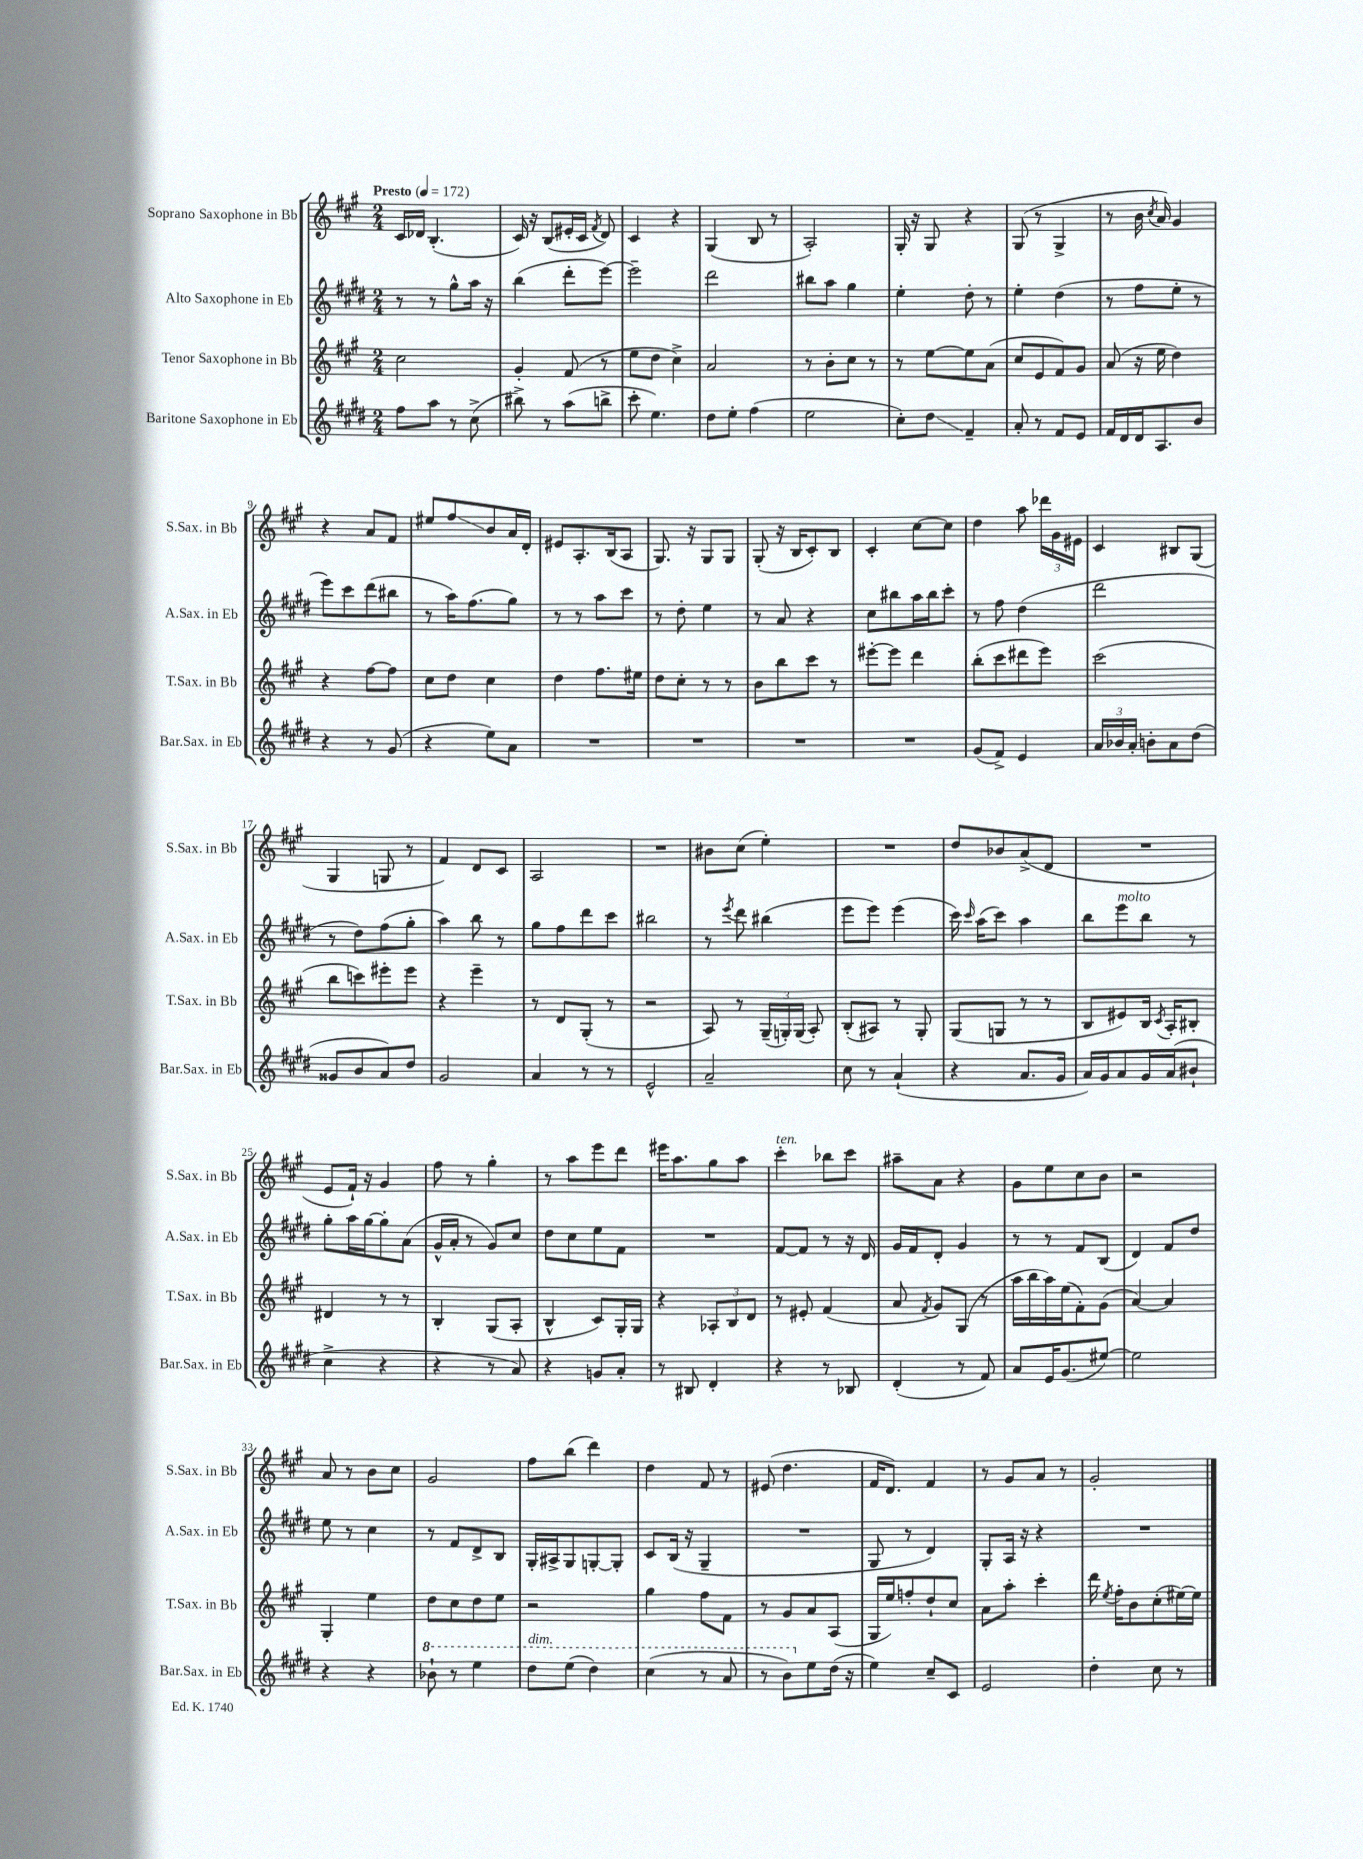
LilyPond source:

<<
\new StaffGroup <<
\new Staff = "s0" \with { instrumentName = "Soprano Saxophone in Bb" shortInstrumentName = "S.Sax. in Bb" } {
    \clef treble \key a \major \numericTimeSignature \time 2/4 \tempo "Presto" 4 = 172
    \autoBeamOff cis'16[ des'16] b4.-.( |
    cis'16) r16 b8[( eis'16-. cis'16] \acciaccatura { fis'8 } d'8) |
    cis'4 r4 |
    gis4( b8 r8 |
    a2-.) |
    gis16-. r16 gis8 r4 |
    gis8( r8 gis4-> |
    r8 b'16 \acciaccatura { cis''8 } a'16) gis'4 |
    r4 a'8[ fis'8] |
    eis''8[ fis''8\glissando b'8 a'16 d'16]-. |
    eis'8[ a8.-. b16( a8] |
    gis8.) r16 gis8[ gis8] |
    gis8-.( r16 b16[ cis'8-.) b8] |
    cis'4-. cis''8[~ cis''8] |
    d''4 a''8 \tuplet 3/2 { des'''16[ gis'16 eis'16] } |
    cis'4 bis8[ gis8]( |
    gis4 g8 r8 |
    fis'4) d'8[ cis'8] |
    a2 |
    R2 |
    bis'8[ cis''8]( e''4-.) |
    R2 |
    d''8[ bes'8 a'8->( d'8] |
    R2 |
    e'8[ fis'16]-!) r16 gis'4 |
    fis''8 r8 gis''4-. |
    r8 a''8[ e'''8 d'''8] |
    eis'''16[ a''8. gis''8 a''8] |
    cis'''4-.^\markup { \italic "ten." } bes''8[ cis'''8] |
    ais''8[-- a'8] r4 |
    gis'8[ e''8 cis''8 b'8] |
    r2 |
    a'8 r8 b'8[ cis''8] |
    gis'2 |
    fis''8[ b''8]( d'''4) |
    d''4 fis'8 r8 |
    eis'8( d''4. |
    fis'16[ d'8.]) fis'4 |
    r8 gis'8[ a'8] r8 |
    gis'2-. \bar "|." |
}
\new Staff = "s1" \with { instrumentName = "Alto Saxophone in Eb" shortInstrumentName = "A.Sax. in Eb" } {
    \clef treble \key e \major \numericTimeSignature \time 2/4
    \autoBeamOff r8 r8 gis''8[-^ a''16] r16 |
    b''4( dis'''8[-. e'''8]~) |
    e'''2-- |
    dis'''2 |
    bis''8[ a''8] gis''4 |
    e''4-. dis''8-. r8 |
    e''4-. dis''4( |
    r8 fis''8[ e''8]-. r8 |
    e'''8[) cis'''8 dis'''8( bis''8] |
    r8 a''16[) fis''8.( gis''8]) |
    r8 r8 a''8[ cis'''8] |
    r8 dis''8-. e''4 |
    r8 a'8 r4 |
    cis''8[ bis''8 a''16 bis''16 cis'''8]-. |
    r8 fis''8 dis''4( |
    dis'''2 |
    r8 dis''8[) fis''8( gis''8]-. |
    a''4) b''8 r8 |
    gis''8[ fis''8 dis'''8 cis'''8] |
    bis''2 |
    r8 \acciaccatura { e'''8 } dis'''8 bis''4( |
    e'''8[ e'''8]) e'''4( |
    cis'''16) \grace { cis'''16 } a''16[( cis'''8]) a''4 |
    b''8[ e'''8^\markup { \italic "molto" } b''8] r8 |
    gis''8[-. a''16 gis''16~ gis''8-. a'8]( |
    gis'16[-^ a'16]-. r8 gis'8[) cis''8] |
    dis''8[ cis''8 e''8 fis'8] |
    R2 |
    fis'8[~ fis'8] r8 r16 dis'16 |
    gis'16[ fis'16 dis'8]-. gis'4 |
    r8 r8 fis'8[ b8]( |
    dis'4) fis'8[ dis''8] |
    e''8 r8 cis''4 |
    r8 fis'8[ dis'8-> b8] |
    gis16[-. ais16-> gis8 g8~-. g8]-. |
    cis'8[ b16]( r16 gis4-- |
    R2 |
    gis8 r8 dis'4) |
    gis8[-. a16] r16 r4 |
    R2 \bar "|." |
}
\new Staff = "s2" \with { instrumentName = "Tenor Saxophone in Bb" shortInstrumentName = "T.Sax. in Bb" } {
    \clef treble \key a \major \numericTimeSignature \time 2/4
    \autoBeamOff cis''2 |
    gis'4-. fis'8( r8 |
    e''8[ d''8] cis''4->) |
    a'2 |
    r8 b'8[-. cis''8] r8 |
    r8 e''8[~ e''8 a'8]( |
    cis''8[ e'8 fis'8) gis'8] |
    a'8( r16 e''16 d''4) |
    r4 fis''8[~ fis''8] |
    cis''8[ d''8] cis''4 |
    d''4 fis''8.[ eis''16] |
    d''8[ cis''8]-. r8 r8 |
    b'8[ b''8 cis'''8] r8 |
    eis'''8[~-. eis'''8] d'''4 |
    b''8[-.( cis'''8 dis'''8 e'''8]) |
    cis'''2( |
    b''8[ c'''8) eis'''8-. eis'''8] |
    r4 e'''4-- |
    r8 d'8[ gis8]-.( r8 |
    r2 |
    a8) r8 \tuplet 3/2 { gis16[--( g16-.) g16]( } a8-.) |
    b8[-.( ais8]) r8 gis8-. |
    gis8[( g8] r8 r8 |
    b8[ eis'8) b16] \acciaccatura { cis'8 } a16[-. bis8]-. |
    dis'4 r8 r8 |
    b4-. gis8[( a8]-. |
    b4-^ cis'8[) gis16-. gis16] |
    r4 \tuplet 3/2 { aes8[-. b8 d'8] } |
    r8 eis'8-. fis'4( |
    a'8 \acciaccatura { fis'8 } gis'8[) gis8]( r8 |
    a''16[ b''16 a''16) e''16( fis'8-.) gis'8]( |
    a'4~) a'4 |
    gis4-. e''4 |
    d''8[ cis''8 d''8 e''8] |
    r2 |
    gis''4 fis''8[ fis'8] |
    r8 gis'8[ a'8 a8]( |
    gis16[ e''16) f''8-. d''8-! cis''8] |
    a'8[ a''8]-. cis'''4-. |
    d'''16 \acciaccatura { e''8 } fis''16[-. b'8 cis''8-.( eis''16~) eis''16] \bar "|." |
}
\new Staff = "s3" \with { instrumentName = "Baritone Saxophone in Eb" shortInstrumentName = "Bar.Sax. in Eb" } {
    \clef treble \key e \major \numericTimeSignature \time 2/4
    \autoBeamOff fis''8[ a''8] r8 cis''8->( |
    bis''8->) r8 a''8[( b''8]-> |
    cis'''8-. e''4.) |
    dis''8[ e''8]-. fis''4( |
    e''2 |
    cis''8[-.) dis''8]\glissando fis'4-- |
    a'8-. r8 fis'8[ e'8] |
    fis'16[ dis'16 dis'16 a8. b'8] |
    r4 r8 gis'8( |
    r4 e''8[) a'8] |
    R2 |
    R2 |
    R2 |
    R2 |
    gis'8[( fis'8]->) e'4 |
    \tuplet 3/2 { a'16[ bes'16 a'16]-. } b'8[-. a'8 dis''8]( |
    gisis'8[ b'8 a'8) dis''8] |
    gis'2 |
    a'4 r8 r8 |
    e'2-^ |
    a'2-- |
    cis''8 r8 a'4-!( |
    r4 a'8.[ gis'16] |
    a'16[) gis'16 a'8 gis'16 a'16( bis'8]-! |
    cis''4-> r4 |
    r4 r8 a'8) |
    r4 g'8[ a'8]-. |
    r8 bis8 dis'4-. |
    r4 r8 bes8 |
    dis'4-.( r8 fis'8) |
    a'8[ e'16 gis'8.( eis''8]~) |
    eis''2 |
    r4 r4 |
    \ottava #1 bes''8-! r8 e'''4 |
    dis'''8[^\markup { \italic "dim." } e'''8]( dis'''4) |
    cis'''4( r8 a''8 |
    r8 b''8[) \ottava #0 e''8 dis''16]( r16 |
    e''4) cis''8[-- cis'8] |
    e'2 |
    dis''4-. cis''8 r8 \bar "|." |
}
>>
>>
